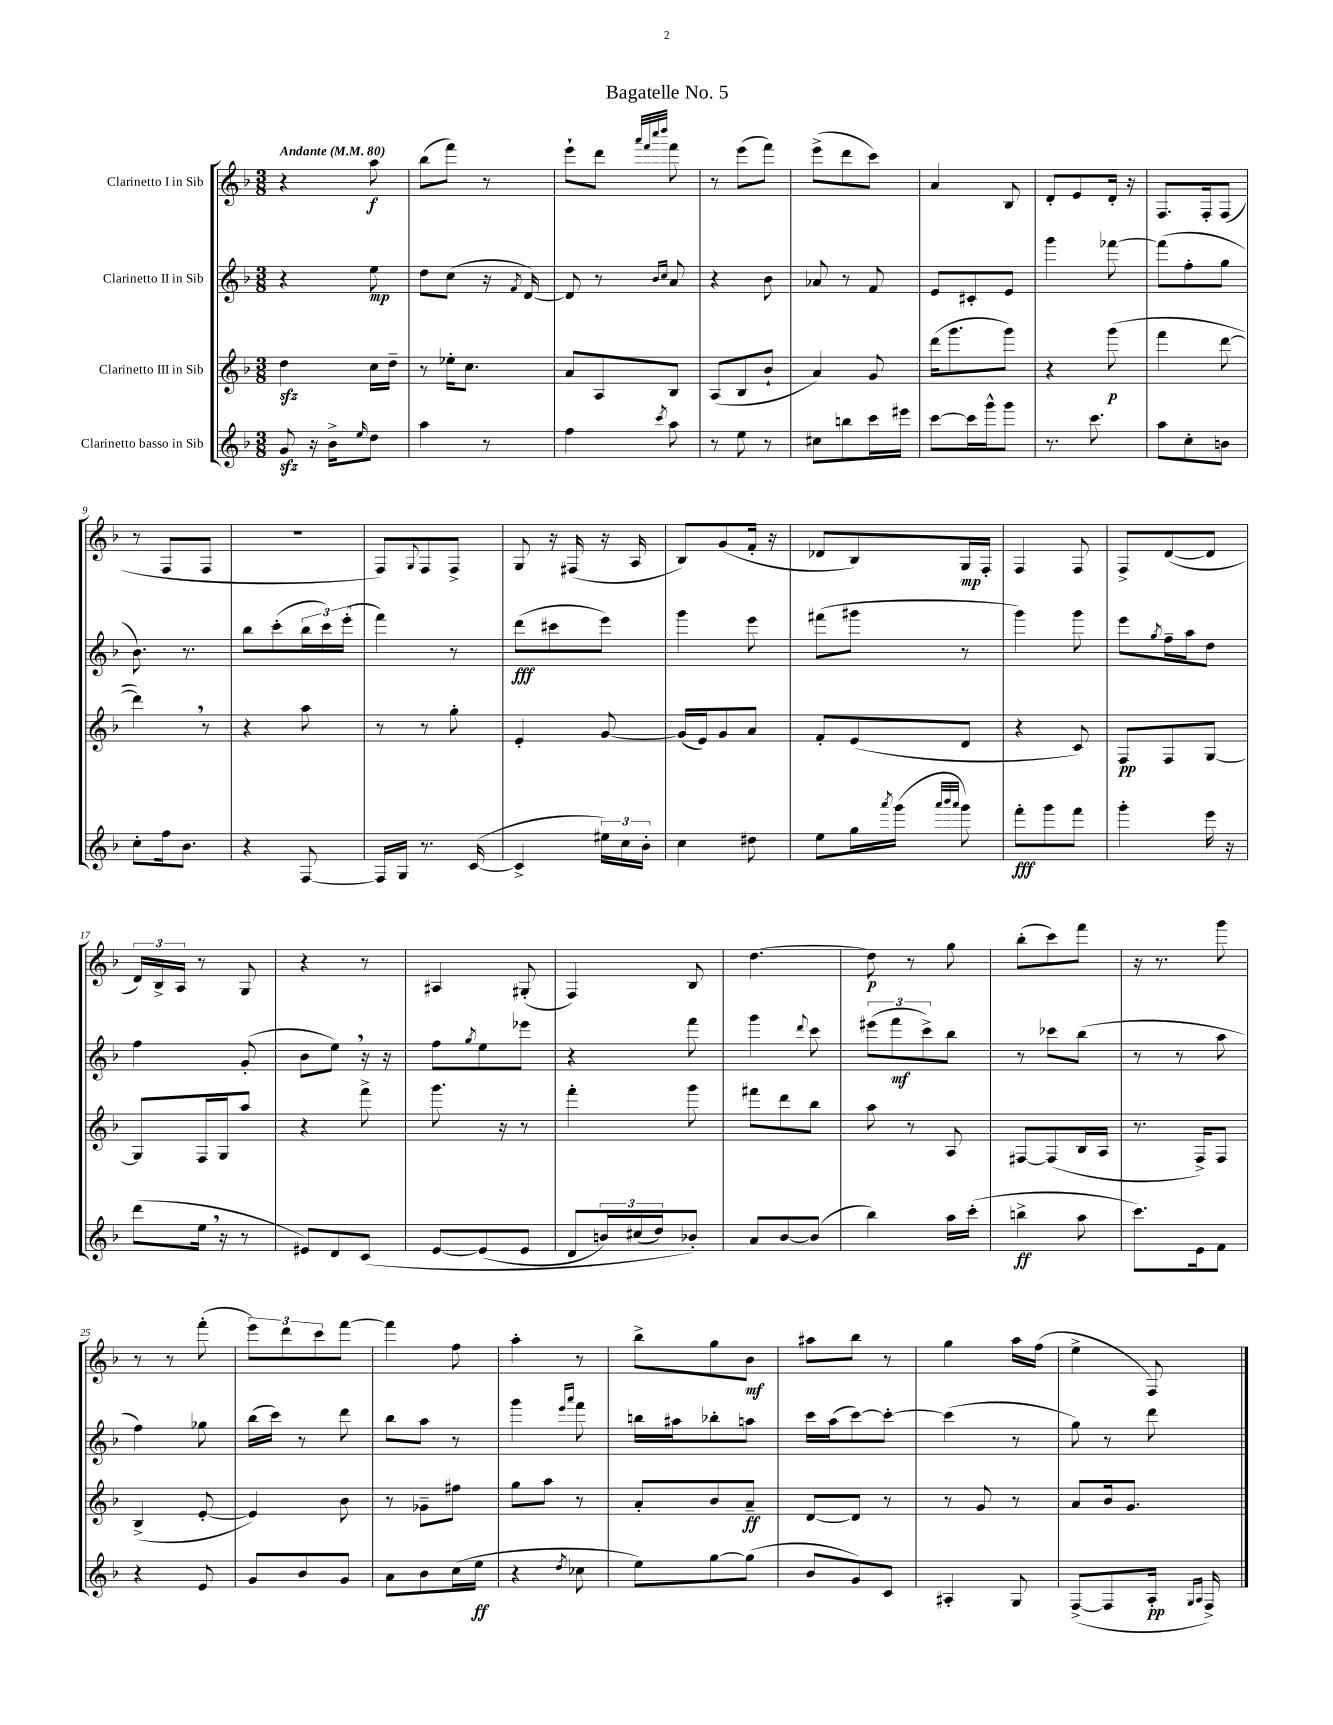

**kern	**kern	**kern	**kern
*staff4	*staff3	*staff2	*staff1
*clefG2	*clefG2	*clefG2	*clefG2
*k[b-]	*k[b-]	*k[b-]	*k[b-]
*M3/8	*M3/8	*M3/8	*M3/8
*MM80	*MM80	*MM80	*MM80
8g/	4dd\	4r	4r
16r	.	.	.
16b-^\LK	.	.	.
16qqee/	.	.	.
8dd\J	16cc\LL	8ee\	8aa\
.	16dd~\JJ	.	.
=	=	=	=
4aa\	8r	8dd\L	(8bb-\L
.	16ee-'\LK	(8cc\J	8fff\J)
.	8.cc\J	.	.
8r	.	16r	8r
.	.	8qf/	.
.	.	[16d/)	.
=	=	=	=
4ff\	8a/L	8d/]	8eee`\L
.	8A/	8r	8ddd\J
.	.	.	32qqaaa/LLL
.	.	.	32qqfff/
.	.	16qqb-/LL	32qqcccc/
8qccc/	.	16qqcc/JJ	32qqdddd/JJJ
8aa\	8B-/J	8a/	8fff\
=	=	=	=
8r	(8A/L	4r	8r
8ee\	8B-/	.	(8eee\L
8r	8b-`/J	8b-\	8fff\J)
=	=	=	=
8cc#\L	4a/)	8a-/	(8eee^\L
8bb\	.	8r	8ddd\
16ccc\L	8g/	8f/	8ccc\J)
16eee#\JJ	.	.	.
=	=	=	=
[8ccc\L	(16ddd\LK	8e/L	4a/
.	8.ggg\	.	.
16ccc\]L	.	8c#'/	.
16ggg^^\J	.	.	.
8ggg\J	8ggg\J)	8e/J	8B-/
=	=	=	=
8.r	4r	4ggg\	8d'/L
.	.	.	8e/
8.ccc\	.	.	.
.	(8ggg\	[8fff-\	16d'/Jk
.	.	.	16r
=	=	=	=
8aa\L	4fff\	(8fff-\]L	8.F/L
8cc'\	.	8ff'\	.
.	.	.	16F'/k
8b\J	[8ddd\	8gg\J	(8F/J
=	=	=	=
8cc'\L	4ddd\])	8.b-\)	8r
16ff\k	.	.	8F/L
8.b-\J	.	8.r	.
.	8r	.	8F/J
=	=	=	=
4r	4r	8bb-\L	4.r
.	.	(8ccc'\	.
[8F/	8aa\	24bb-\L	.
.	.	24ccc\)	.
.	.	(24eee'\JJ	.
=	=	=	=
16F/]LL	8r	4fff\)	8F/L)
16G/JJ	.	.	.
.	.	.	8qqG/
8.r	8r	.	8F/
.	8gg'\	8r	8F^/J
([16c/	.	.	.
=	=	=	=
4c^/]	4e'/	(8ddd\L	8G/
.	.	8ccc#\	16r
.	.	.	(16F#/
24ee#\LL)	[8g/	8eee\J)	16r
24cc\	.	.	.
.	.	.	16A/
24b-'\JJ	.	.	.
=	=	=	=
4cc\	(16g/]LL	4ggg\	8B-/L)
.	16e/J)	.	.
.	8g/	.	(8g/
8dd#\	8a/J	8eee\	16f'/Jk
.	.	.	16r
=	=	=	=
8ee\L	8f'/L	(8fff#\L	8d-/L
16gg\L	(8e/	8ggg#\J	8B-/)
8qaaa/	.	.	.
(16ggg\JJ	.	.	.
32qqaaa/LLL	.	.	.
32qqbbb-/	.	.	.
32qqaaa/JJJ	.	.	.
8ggg\)	8d/J	8r	16G/L
.	.	.	16F'/JJ
=	=	=	=
8fff'\L	4r	4ggg\)	4F/
8ggg\	.	.	.
8fff\J	8c/)	8ggg\	8F/
=	=	=	=
4ggg'\	8F/L	8eee\L	8F^/L
.	.	8qgg/	.
.	8F/	16ff~\L	([8d/
.	.	16aa\J	.
16eee\	[8G/J	8dd\J	8d/]J
16r	.	.	.
=	=	=	=
(8ddd\L	8G/]L	4ff\	24d/LL)
.	.	.	24B-^/
.	.	.	24A/JJ
16ee\Jk	16F/L	.	8r
16r	16G/J	.	.
8r	8aa/J	(8g'/	8G/
=	=	=	=
8e#/L)	4r	8b-\L	4r
8d/	.	8ee\J)	.
&(8c/J	8fff^\	16r	8r
.	.	16r	.
=	=	=	=
[8e/L	8.ggg\	8ff\L	4A#/
.	.	8qgg/	.
(8e/]	.	8ee\	.
.	16r	.	.
8e/J	8r	8eee-\J	(8G#'/
=	=	=	=
8d/L	4fff'\	4r	4F/)
24b/L)	.	.	.
(24cc#/	.	.	.
24dd/J)	.	.	.
8b-'/J&)	8ggg\	8fff\	8B-/
=	=	=	=
8a/L	8fff#\L	4ggg\	[4.dd\
[8b-/	8ddd\	.	.
.	.	8qqddd/	.
(8b-/]J	8bb-\J	8ccc\	.
=	=	=	=
4bb-\)	8aa\	(12eee#\L	8dd\]
.	.	12fff\	.
.	8r	.	8r
.	.	12ccc^\)	.
16aa\LL	8A/	8bb-\J	8gg\
(16ccc'\JJ	.	.	.
=	=	=	=
4bb^\	[8F#/L	8r	(8bb-'\L
.	(8F#/]	8ccc-\L	8ccc\)
8aa\	16B-/L	(8bb-\J	8fff\J
.	16A/JJ	.	.
=	=	=	=
8.ccc\L)	8.r	8r	16r
.	.	.	8.r
.	.	8r	.
16e\k	16F^/LK)	.	.
8f\J	8F/J	8aa\	8ggg\
=	=	=	=
4r	(4B-^/	4ff\)	8r
.	.	.	8r
8e/	[8e'/	8gg-\	(8fff'\
=	=	=	=
8g/L	4e/])	(16bb-\LL	12eee\L)
.	.	16ccc\JJ)	.
.	.	.	12ddd\
8b-/	.	8r	.
.	.	.	12ccc\
8g/J	8b-\	8ddd\	[8fff\J
=	=	=	=
8a\L	8r	8bb-\L	4fff\]
8b-\	8g-~\L	8aa\J	.
(16cc\L	8ff#\J	8r	8ff\
16ee\JJ	.	.	.
=	=	=	=
4r	8gg\L	4ggg\	4aa'\
.	8aa\J	.	.
.	.	16qqeee/LL	.
8qdd/	.	16qqaaa/JJ	.
8cc-\	8r	8fff\	8r
=	=	=	=
8ee\L)	8a'/L	16bb\LL	8bb-^\L
.	.	16aa#\J	.
[8gg\	8b-/	8bb-'\	8gg\
(8gg\]J	8a~/J	8aa\J	8b-\J
=	=	=	=
8b-/L	[8d/L	16ccc\LL	8aa#\L
.	.	(16aa\J	.
8g/)	8d/]J	[8ccc\)	8bb-\J
8c/J	8r	8ccc'\_J	8r
=	=	=	=
4A#'/	8r	(4ccc\]	4gg\
.	8g/	.	.
8G/	8r	8r	16aa\LL
.	.	.	(16ff\JJ
=	=	=	=
([8F^/L	8a/L	8gg\)	4ee^\
8F/]	16b-/k	8r	.
.	8.g/J	.	.
16A'/Jk	.	8ddd\	8F/)
16qqG/LL	.	.	.
16qqA/JJ	.	.	.
16F^/)	.	.	.
==	==	==	==
*-	*-	*-	*-
